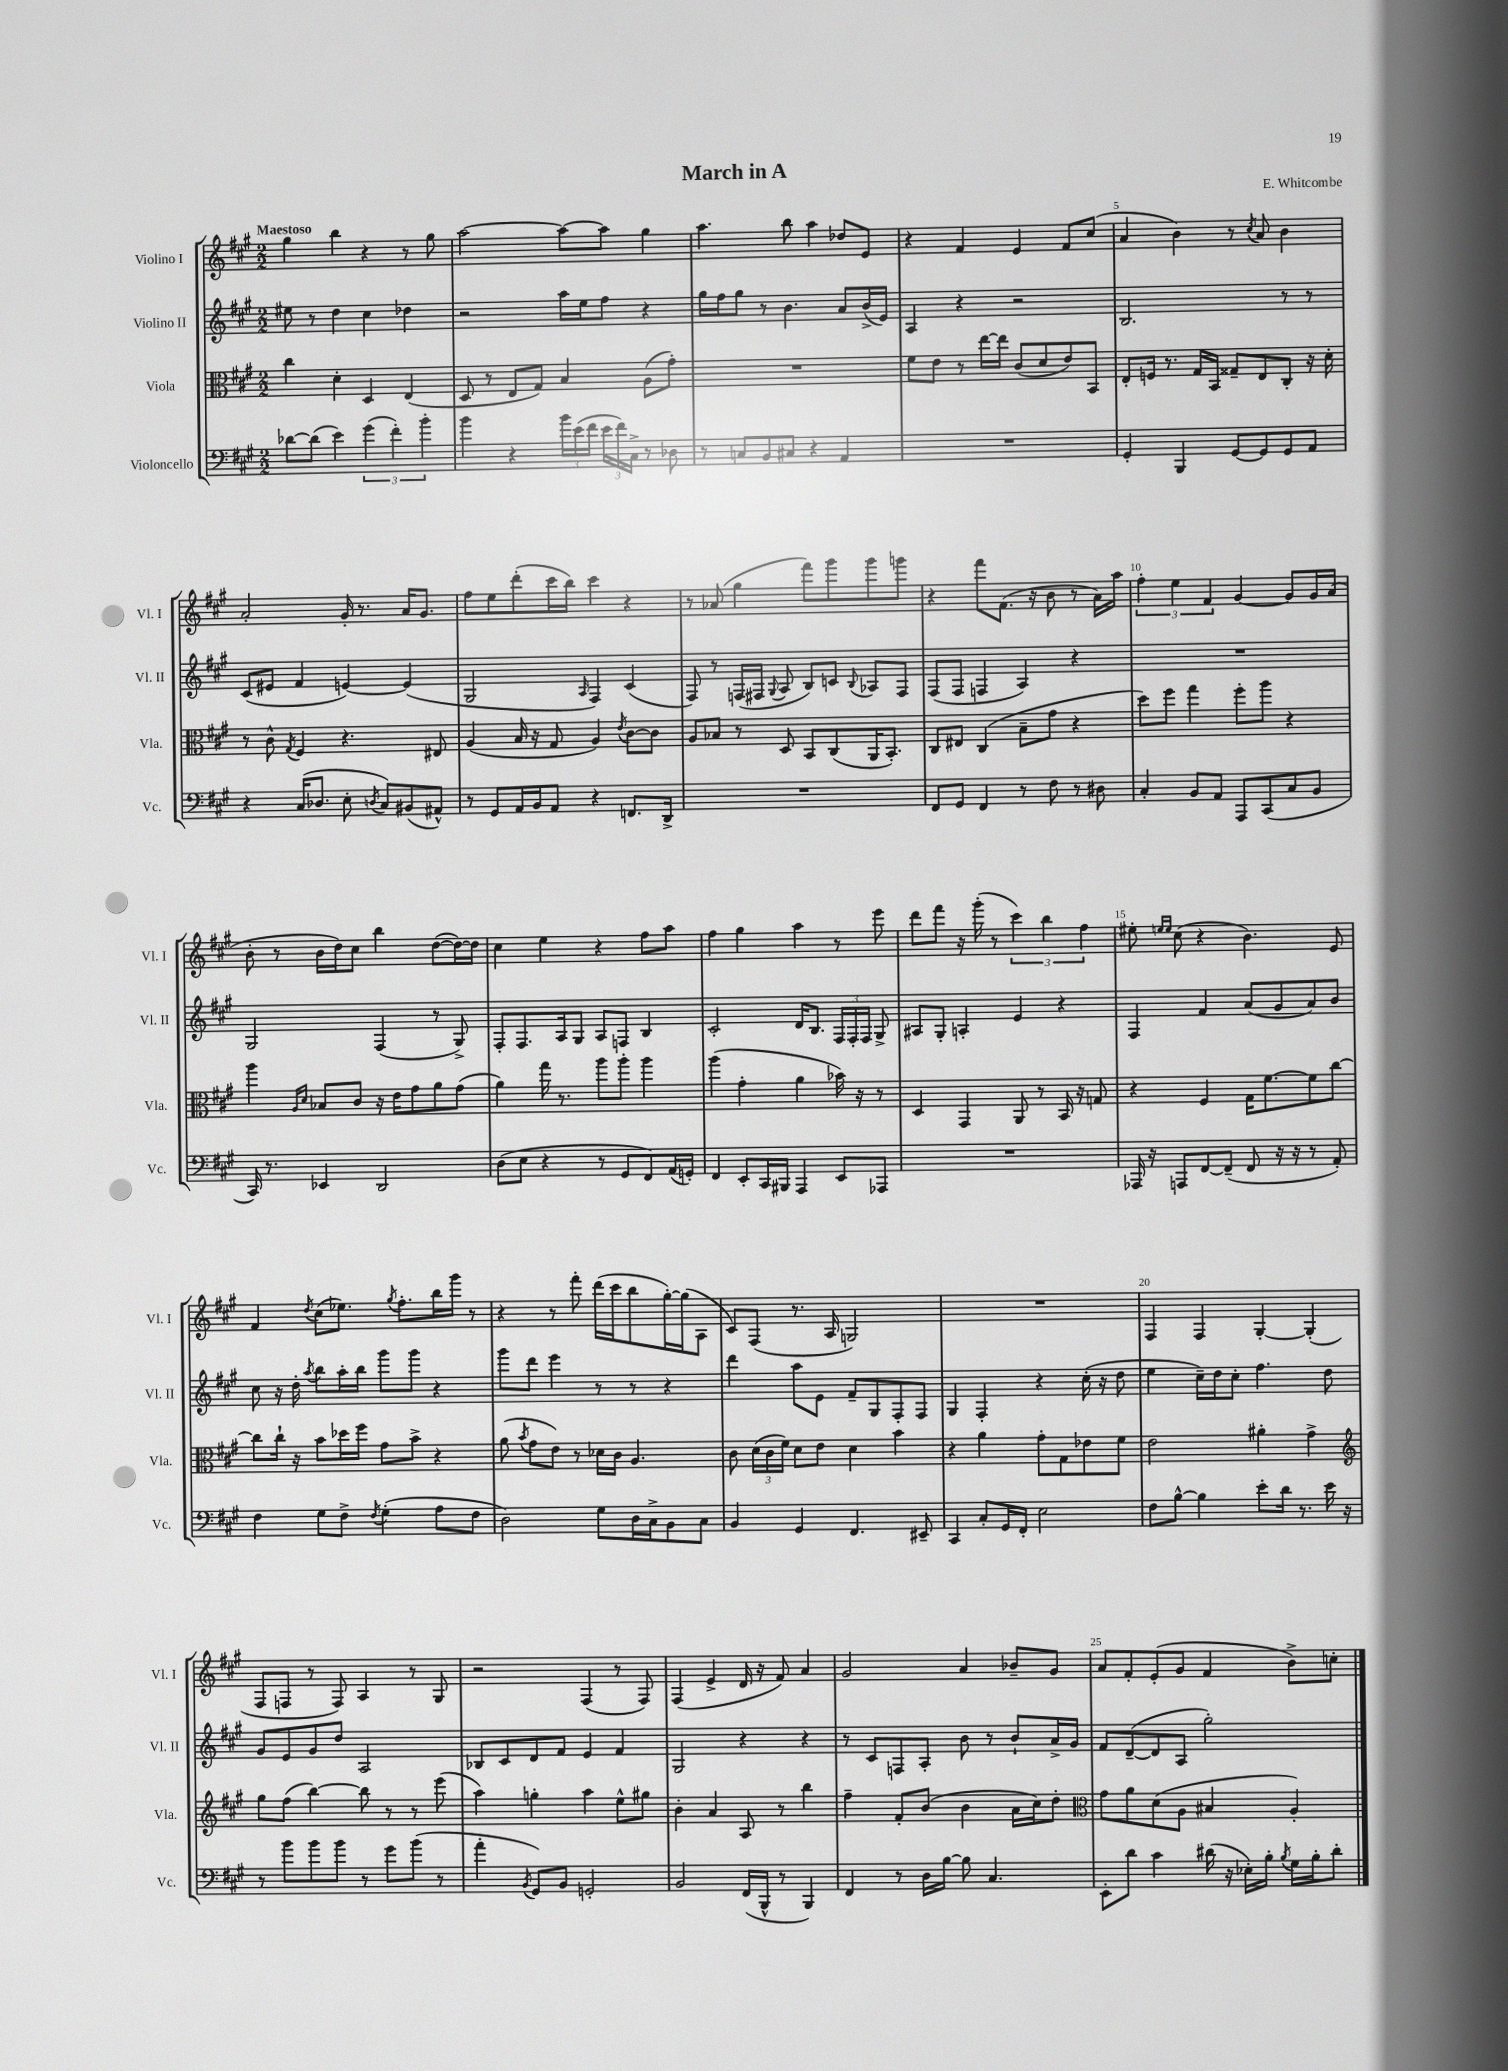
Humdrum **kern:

**kern	**kern	**kern	**kern
*staff4	*staff3	*staff2	*staff1
*clefF4	*clefC3	*clefG2	*clefG2
*k[f#c#g#]	*k[f#c#g#]	*k[f#c#g#]	*k[f#c#g#]
*M2/2	*M2/2	*M2/2	*M2/2
[8d-\L	4cc#\	8ee#\	4gg#\
(8d-\]J	.	8r	.
4e\)	4d'\	4dd\	4bb\
(6g#\	4D/	4cc#\	4r
6f#'\)	.	.	.
.	(4E/	4dd-\	8r
6b'\	.	.	.
.	.	.	8gg#\
=	=	=	=
4b\	8D/	2r	[2aa\
.	8r	.	.
4r	8E/L	.	.
.	8G#/J)	.	.
24b\LL	4B/	16aa\LL	8aa\_L
(24e\	.	.	.
.	.	16ee\J	.
24f#\JJ	.	.	.
24e\LL	.	8ff#\J	8aa\]J
24f#\)	.	.	.
24C#^\JJ	.	.	.
8r	(8A\L	4r	4gg#\
8D-\	8g#'\J)	.	.
=	=	=	=
8r	1r	16gg#\LL	4.aa\
.	.	16ff#\J	.
8C/L	.	8gg#\J	.
8BB/	.	8r	.
8C#/J	.	4.b\	8bb\
4r	.	.	4aa\
4AA/	.	8a/L	8dd-/L
.	.	(16b^/L	8e/J
.	.	16e/JJ)	.
=	=	=	=
1r	8f#\L	4A/	4r
.	8e\J	.	.
.	8r	4r	4f#/
.	[16ee\LL	.	.
.	16ee\]JJ	.	.
.	(8c#/L	2r	4e/
.	8d/	.	.
.	8e/)	.	8f#/L
.	8BB/J	.	(8cc#/J
=	=	=	=
4GG#'/	8E'/L	2.B/	4a/
.	16F/Jk	.	.
.	8.r	.	.
4BBB/	.	.	4b\)
.	16G#/LL	.	.
.	16BB/JJ	.	.
[8GG#/L	8G##~/L	.	8r
.	.	.	8qcc#/
8GG#/]	8E/	.	8a/
8GG#/	8C#'/J	8r	4b\
8AA/J	16r	8r	.
.	16d'\	.	.
=	=	=	=
4r	8r	(8c#/L	2a'/
.	8c#^^\	8e#/J	.
.	8qG#/	.	.
(16C#/LK	4F#/	4f#/	.
8.D-/J	.	.	.
8E'\	4.r	[4e/)	16g#'/
.	.	.	8.r
8qD/	.	.	.
8C#/L)	.	.	.
(8BB#/	.	(4e/]	16a/LK
.	.	.	8.g#/J
8AA#^^/J)	8E#/	.	.
=	=	=	=
8r	(4A/	2G#/	8ff#\L
8GG#/L	.	.	8ee\
16AA/L	16B/	.	(8ddd'\
16BB/J	16r	.	.
8AA/J	8G#/	.	16ccc#\L
.	.	.	16bb\JJ)
.	.	16qqA/	.
4r	4A/)	4F#/)	4ccc#\
.	8qe/	.	.
8.FF/L	[8c#\L	(4c#/	4r
.	8c#\]J	.	.
16DD^/Jk	.	.	.
=	=	=	=
1r	8A/L	8F#/)	8r
.	8B-/J	8r	(8a-/
.	8r	(16F/LL	4gg#\
.	.	16F#/JJ	.
.	.	8qqG#/	.
.	8D/	8A/	.
.	8BB/L	8B/L)	8fff#\L)
.	(8C#/	8c/J	8ggg#\
.	.	8qqB/	.
.	16AA/K	8A-/L	8ggg#\
.	8.BB'/J)	.	.
.	.	8F#/J	8ggg\J
=	=	=	=
8FF#/L	8C#/L	(8F#/L	4r
8GG#/J	8E#/J	8F#/J	.
4FF#/	(4C#/	4F/	8fff#\L
.	.	.	(8.f#\J
8r	8B~\L	4A/)	.
.	.	.	16r
8F#\	8g#\J	.	8b\
8r	4r	4r	8r
8D#\	.	.	16a\LL)
.	.	.	16aa\JJ
=	=	=	=
4C#'/	8dd\L)	1r	6ff#'\
.	8ff#\J	.	.
.	.	.	6ee\
8BB/L	4gg#\	.	.
.	.	.	6f#/
8AA/J	.	.	.
8AAA/L	8ff#'\L	.	[4g#/
(8CC#/	8aa\J	.	.
8C#/	4r	.	8g#/]L
8BB/J	.	.	16g#/L
.	.	.	(16a/JJ
=	=	=	=
16CC#/)	4aa\	2G#/	8b'\
8.r	.	.	.
.	.	.	8r
.	16qqA/LL	.	.
.	16qqd/JJ	.	.
4EE-/	8B-/L	.	16b\LL
.	.	.	16dd\J)
.	8c#/J	.	8cc#\J
2DD/	16r	(4F#/	4bb\
.	16e\LK	.	.
.	8g#\	.	.
.	8a\	8r	([8dd\L
.	(8g#\J	8G#^/)	16dd\_L)
.	.	.	16dd\]JJ
=	=	=	=
(8D\L	4a\)	8F#'/L	4cc#\
8E\J	.	8.F#/	.
4r	16gg#\	.	4ee\
.	8.r	16A/k	.
.	.	8G#/J	.
8r	8aa\L	8A/L	4r
8GG#/L	8aa'\J	8F/J	.
8FF#/)	4aa\	4B/	8ff#\L
(16AA/L	.	.	8aa\J
16GG'/JJ)	.	.	.
=	=	=	=
4FF#/	(4aa\	2c#'/	4ff#\
8EE'/L	4g#'\	.	4gg#\
16CC#/L	.	.	.
16BBB#/JJ	.	.	.
4AAA/	4a\	16d/LK	4aa\
.	.	8.B/J	.
8EE/L	16b-\)	24F#/LL	8r
.	.	24F#'/	.
.	16r	.	.
.	.	24F#/JJ	.
8AAA-/J	8r	8G#^/	8eee\
=	=	=	=
1r	4D/	8A#/L	8ddd\L
.	.	8G#'/J	8fff#\J
.	4GG#/	4A'/	16r
.	.	.	(16ggg#'\
.	.	.	8r
.	8AA/	4e/	6ccc#\)
.	8r	.	.
.	.	.	6bb\
.	16BB/	4r	.
.	16r	.	.
.	.	.	6ff#\
.	8G/	.	.
=	=	=	=
16AAA-/	4r	4F#/	8ee#'\
16r	.	.	.
.	.	.	16qqee/LL
.	.	.	16qqee/JJ
8AAA/L	.	.	(8cc#\
[8FF#/	4F#/	4f#/	4r
(8FF#~/]J	.	.	.
8FF#/	16G#\LK	(8a/L	4.b\)
.	[8.f#\	.	.
16r	.	8g#/	.
16r	.	.	.
8r	8f#\]	8a/)	.
8AA'/)	[8cc#\J	8b/J	8e/
=	=	=	=
4F#\	8cc#\]L	8cc#\	4f#/
.	16cc#`\Jk	16r	.
.	16r	16dd'\	.
.	.	8qaa/	8qdd/
8G#\L	8b\L	8bb\L	(8cc#\L
8F#^\J	16dd-\L	16aa'\L	8.ee-\J)
.	16ff#\JJ	16bb\JJ	.
8qF#/	.	.	.
(4G#'\	8g#\L	8ggg#\L	.
.	.	.	8qgg#/
.	.	.	8.ff#'\L
.	8b^\J	8ggg#\J	.
8A\L	4r	4r	16bb\L
.	.	.	16ggg#\JJ
8F#\J	.	.	8r
=	=	=	=
2D\)	(8a\	8ggg#\L	4r
.	8qb/	.	.
.	8g#\L	8ddd\J	.
.	8e\J)	4eee\	8r
.	8r	.	8fff#'\
8G#\L	16d-\LL	8r	(16ddd\LL
.	16c#\JJ	.	16ccc#\J
16D\L	4.A/	8r	8bb\
16C#^\J	.	.	.
8BB\	.	4r	[16gg#'\L)
.	.	.	(16gg#\]J
8C#\J	.	.	8A\J
=	=	=	=
4BB/	8c#\	4ddd\	8c#/L)
.	(24d\LL	.	(8F#/J
.	24c#\	.	.
.	24f#\JJ)	.	.
4GG#/	8d\L	8aa\L	8.r
.	8e\J	8e\J	.
.	.	.	16A/
4.FF#/	4d\	8f#~/L	2G/)
.	.	8G#/	.
.	4b\	8F#'/	.
8EE#~/	.	8F#/J	.
=	=	=	=
4CC#/	4r	4G#/	1r
8C#'/L	4a\	4F#'/	.
16GG#/L	.	.	.
16FF#'/JJ	.	.	.
2E\	8g#'\L	4r	.
.	8G#\	.	.
.	8e-\	(16cc#'\	.
.	.	16r	.
.	8f#\J	8dd\	.
=	=	=	=
8F#\L	2e\	4ee\	4F#/
[8B^^\J	.	.	.
4B\]	.	16cc#~\LL)	4F#/
.	.	16dd\J	.
.	.	8cc#'\J	.
8e'\L	4a#'\	4.ff#\	[4G#'/
16d\Jk	.	.	.
8.r	.	.	.
.	4g#^\	.	(4G#'/]
16e\	.	8dd\	.
16r	.	.	.
=	=	=	=
*	*clefG2	*	*
8r	8gg#\L	8g#/L	8F#/L
8b\L	(8ff#\J	8e/	8F/J
8b\	[4bb\)	8g#/	8r
8b\J	.	8dd/J	8F/)
8r	8bb\]	2A/	4A/
8g#\L	8r	.	.
(8b\J	8r	.	8r
8r	(8eee\	.	8G#/
=	=	=	=
4a'\	4aa\)	8B-/L	2r
.	.	8c#/	.
8qBB/	.	.	.
8GG#/L)	4gg'\	8d/	.
8BB/J	.	8f#/J	.
2GG'/	4aa\	4e/	(4F#/
.	8ee^^\L	4f#/	8r
.	8gg#\J	.	8F#/)
=	=	=	=
2BB/	4b'\	2G#/	(4F#/
.	4a/	.	4e^/
(16FF#/LL	8A/	4r	16d/
16BBB^^/JJ	.	.	16r
8r	8r	.	8f#/)
4BBB/)	4bb\	4r	4a/
=	=	=	=
4FF#/	4ff#~\	8r	2g#/
.	.	8c#/L	.
8r	8f#'/L	8F/	.
16D\LL	(8b/J	8A'/J	.
[16B\JJ	.	.	.
8B\]	4b\	8b\	4a/
4.C#/	.	8r	.
.	16a\LL	8b`/L	8b-~/L
.	16cc#\J)	.	.
.	8dd'\J	16a^/L	8g#/J
.	.	16g#/JJ	.
=	=	=	=
*	*clefC3	*	*
8EE'\L	8g#\L	8f#/L	8a/L
8d\J	8a\	([8d~/	8f#'/
4c#\	(8d\	8d/]	(8e'/
.	8A\J	8A/J	8g#/J
(16d#\	4B#/	2gg#'\)	4f#/
16r	.	.	.
16E-'\LL)	.	.	.
16B'\JJ	.	.	.
8qB/	.	.	.
16G#\LL	4A'/)	.	8b^\L)
16B'\J	.	.	.
8d#'\J	.	.	8cc'\J
==	==	==	==
*-	*-	*-	*-
